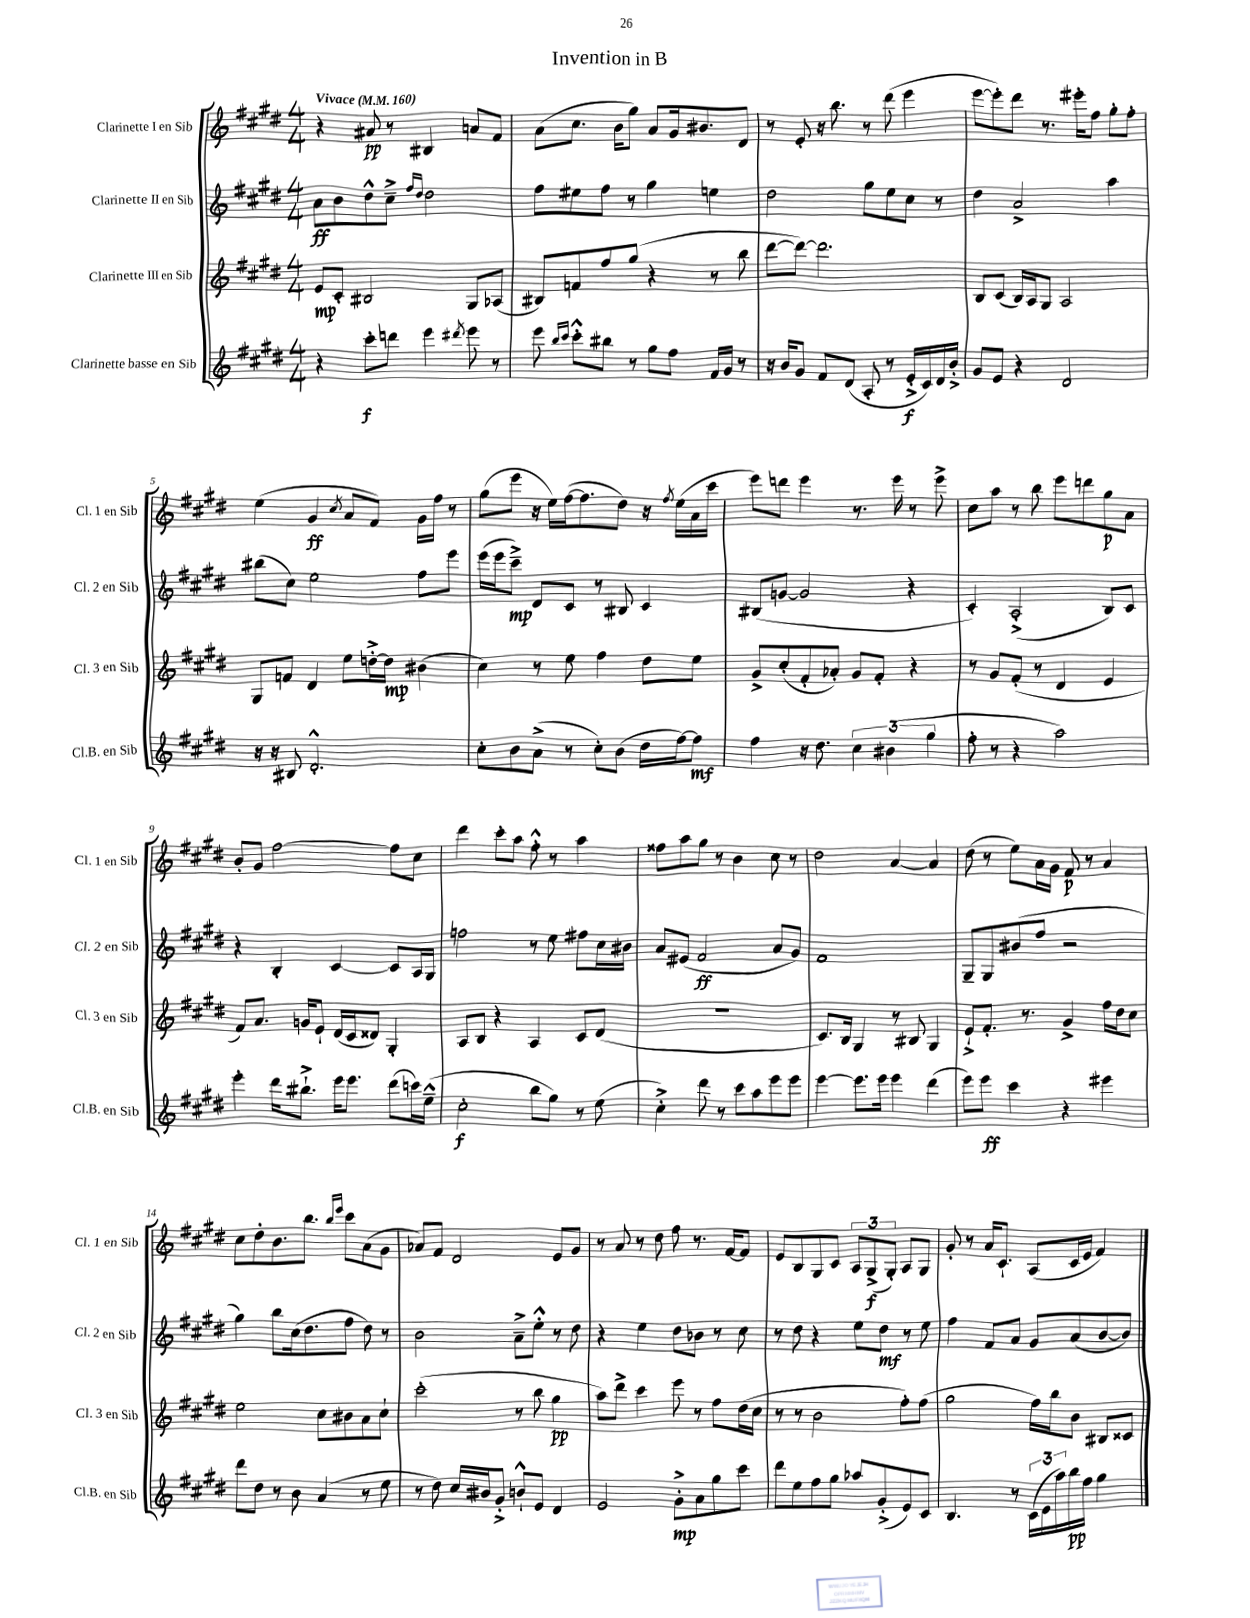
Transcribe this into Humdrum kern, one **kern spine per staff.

**kern	**kern	**kern	**kern
*staff4	*staff3	*staff2	*staff1
*clefG2	*clefG2	*clefG2	*clefG2
*k[f#c#g#d#]	*k[f#c#g#d#]	*k[f#c#g#d#]	*k[f#c#g#d#]
*M4/4	*M4/4	*M4/4	*M4/4
*MM160	*MM160	*MM160	*MM160
4r	8e	8a	4r
.	8c#'	8b	.
8ccc#'	2B#	8dd#^^	8a#
8ddd	.	8cc#~^	8r
.	.	16qqff#	.
.	.	16qqdd#	.
4eee	.	2dd#	4B#
8qddd#	.	.	.
8eee	8G#	.	8a
8r	(8A-	.	8f#
=	=	=	=
8eee	8B#)	8ff#	(8a
16qqbb	.	.	.
16qqccc#	.	.	.
8ccc#'^^	8f	8ee#	8.cc#
8bb#	8ff#	8ff#	.
.	.	.	16b
8r	(8gg#	8r	8gg#)
8gg#	4r	4gg#	8a
8ff#	.	.	16g#
.	.	.	8.b#
16f#	8r	4ee	.
16g#	.	.	.
8r	8bb	.	8d#
=	=	=	=
16r	[8ddd#	2dd#	8r
16b	.	.	.
8g#	8ddd#_)	.	8e'
8f#	2.ddd#]	.	16r
.	.	.	8.bb
(8d#	.	.	.
8A'	.	8gg#	8r
8r	.	8ee	(8ddd#
16e'^	.	8cc#	4eee
16c#)	.	.	.
16d#	.	8r	.
16b'^	.	.	.
=	=	=	=
8g#	8B	4dd#	[8eee
8e	(8c#	.	8eee'])
4r	16B)	2a^	8ddd#
.	16A	.	.
.	8G#	.	8.r
2d#	2A	.	.
.	.	.	16eee#'
.	.	.	8ff#
.	.	4aa	8gg#'
.	.	.	8ff#'
=	=	=	=
16r	8G#	(8bb#	(4ee
16r	.	.	.
8B#	8f	8cc#)	.
2.d#'^^	4d#	2ee	4g#
.	.	.	8qcc#
.	8ee	.	8a
.	[16dd'^	.	8f#)
.	16dd]	.	.
.	(4b#	8ff#	16g#
.	.	.	16ff#
.	.	8eee	8r
=	=	=	=
8cc#'	4cc#)	(16eee	(8gg#
.	.	16eee	.
8b	.	8ccc#~^)	8eee
(8a^	8r	8d#	16r
.	.	.	16ee)
8r	8ee	8c#	([16ff#
.	.	.	8.ff#]
8cc#')	4ff#	8r	.
(8b	.	8B#	8dd#)
16dd#	8dd#	4c#	16r
.	.	.	8qff#
[16ff#)	.	.	(16ee
8ff#]	8ee	.	16a
.	.	.	16ccc#
=	=	=	=
4ff#	8g#^	(8B#	8eee)
.	(8cc#'	[8g	8ddd
16r	8f#'	2g]	4eee
8.dd#	.	.	.
.	8a-')	.	.
6cc#	8g#	.	8.r
.	8f#'	.	.
(6b#	.	.	.
.	.	.	16eee
.	4r	4r	8r
6gg#	.	.	.
.	.	.	8eee^
=	=	=	=
8ff#'	8r	4c#')	8cc#
8r	8g#	.	8aa
4r	(8f#'	(2A'^	8r
.	8r	.	8bb
2aa)	4d#	.	8eee
.	.	.	8ddd
.	4e	8B)	8gg#
.	.	8c#	8a
=	=	=	=
4eee'	8f#)	4r	8b'
.	8.a	.	8g#
16ddd#	.	4B'	[2ff#
8.bb#`^	16g	.	.
.	8e`	.	.
16eee	(16d#	[4c#	.
8.eee	16c#	.	.
.	8d##)	.	.
(8ddd#	4G#'	8c#]	8ff#]
16ccc)	.	16A	8cc#
(16ee~^^	.	16G#	.
=	=	=	=
2cc#'	8A	2ff	4ddd#
.	8B	.	.
.	4r	.	8ccc#'
.	.	.	8aa
8bb	4A	8r	8ff#'^^
8gg#)	.	8ee	8r
8r	8c#	8ff#	4aa
(8ee	(8d#	16cc#	.
.	.	16b#	.
=	=	=	=
4cc#'^)	1r	8a	8ff##
.	.	(8e#	8aa
8ddd#	.	2f#	8gg#
8r	.	.	8r
8ccc#	.	.	4b
8aa	.	.	.
8eee	.	8a	8cc#
8eee	.	8g#)	8r
=	=	=	=
[4eee	8.c#)	1f#	2dd#
.	16B	.	.
8.eee]	4G#	.	.
16eee	.	.	.
4eee	8r	.	[4a
.	8B#	.	.
(4ddd#	4G#	.	4a]
=	=	=	=
8eee)	8e`^	8G#~	(8dd#
8eee	8.f#'	8G#	8r
4ccc#	.	(8b#	8ee)
.	8.r	.	.
.	.	8ff#	16a
.	.	.	16g#
4r	4g#^	2r	8f#
.	.	.	8r
4eee#	16ff#	.	4a
.	16dd#	.	.
.	8cc#	.	.
=	=	=	=
8ddd#	2ee	4gg#)	8cc#
8dd#	.	.	8dd#'
8r	.	8bb	8.b
8b	.	(16cc#	.
.	.	8.dd#	8.bb
(4a	8cc#	.	.
.	.	.	16qqbb
.	.	.	16qqeee
.	8b#	8ff#	8ccc#
8r	8a	8dd#)	(8a
8ee	8cc#`	8r	8g#
=	=	=	=
8r	(2ccc#'	2b	8a-)
8dd#)	.	.	8f#
16cc#	.	.	2d#
16b#	.	.	.
8g#'^	.	.	.
8b`^^	8r	8a~^	.
8e	8bb	8ee'^^	.
4d#	4gg#	8r	8e
.	.	8dd#	8g#
=	=	=	=
2e	8aa)	4r	8r
.	8ddd#^	.	8a
.	4ccc#	4ee	8r
.	.	.	8dd#
8g#'^	8eee	8dd#	8ff#
8a	8r	8b-	8.r
8gg#	8ff#	8r	.
.	.	.	[16f#
8ccc#	(16dd#	8cc#	8f#]
.	16cc#	.	.
=	=	=	=
8ddd#	8r	8r	8e
8ee	8r	8dd#	8B
8ff#	2b	4r	8G#
8gg#	.	.	8c#
8aa-	.	8ee	12A
.	.	.	(12G#^
(8g#'^	.	8dd#	.
.	.	.	12G#')
8e)	8ff#')	8r	8A
8c#	(8ff#	8ee	8G#
=	=	=	=
4.B	2gg#	4ff#	8g#'
.	.	.	8r
.	.	8f#	16a
.	.	.	8.c#`
8r	.	8a	.
(24c#	16ff#)	8g#	(8A
24e	.	.	.
.	16bb	.	.
24aa)	.	.	.
16bb	8b	(8a	16c#
16ff#	.	.	16e
4gg#	8B#	[8b	4f#)
.	8c##	8b])	.
==	==	==	==
*-	*-	*-	*-
